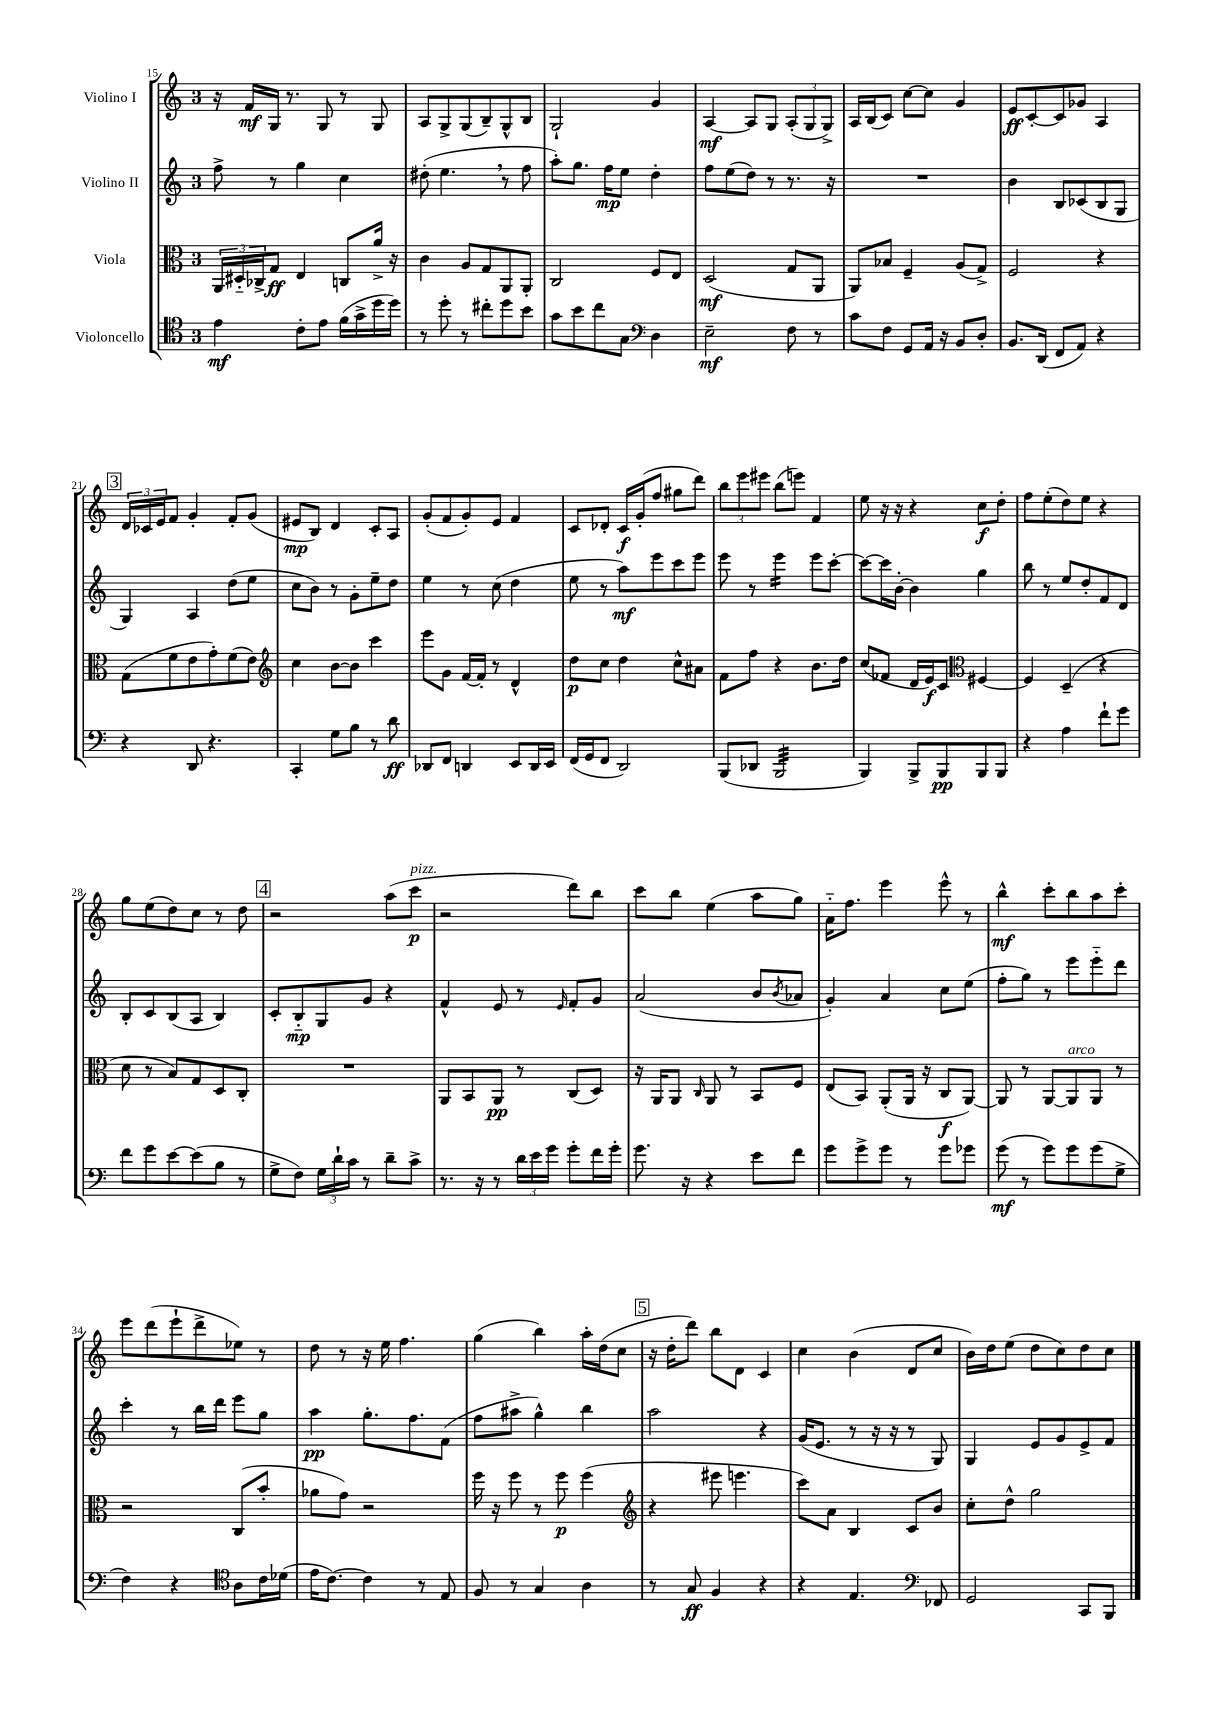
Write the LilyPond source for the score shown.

<<
\new StaffGroup <<
\new Staff = "s0" \with { instrumentName = "Violino I" } {
    \clef treble \key c \major \once \override Staff.TimeSignature.style = #'single-digit \time 3/4
    r16 f'16\mf g16 r8. g8 r8 g8 |
    a8 g8-> g8( b8--) g8-^ b8 |
    g2-! g'4 |
    a4~\mf a8 g8 \tuplet 3/2 { a8-.( g8 g8->) } |
    a16 b16( c'8) c''8~ c''8 g'4 |
    e'8\ff c'8~-. c'8 ges'8 a4 |
    \mark \markup { \box "3" } \tuplet 3/2 { d'16 ces'16 e'16 } f'8 g'4-. f'8-. g'8( |
    eis'8\mp b8) d'4 c'8-. a8 |
    g'8-.( f'8 g'8-.) e'8 f'4 |
    c'8 des'8-. c'16\f g'16-.( f''8 gis''8 d'''8) |
    \tuplet 3/2 { b''8 e'''8 eis'''8 } b''8( e'''8) f'4 |
    e''8 r16 r16 r4 c''8\f d''8-. |
    f''8 e''8-.( d''8) e''8 r4 |
    g''8 e''8( d''8) c''8 r8 d''8 |
    \mark \markup { \box "4" } r2 a''8( c'''8\p^\markup { \italic "pizz." } |
    r2 d'''8) b''8 |
    c'''8 b''8 e''4( a''8 g''8) |
    a'16-_ f''8. e'''4 e'''8-^ r8 |
    b''4-^\mf c'''8-. b''8 a''8 c'''8-. |
    e'''8 d'''8( e'''8-! d'''8-> ees''8) r8 |
    d''8 r8 r16 e''16 f''4. |
    g''4( b''4) a''16-. d''16( c''8 |
    \mark \markup { \box "5" } r16 d''16-. d'''8) b''8 d'8 c'4 |
    c''4 b'4( d'8 c''8 |
    b'16) d''16 e''8( d''8 c''8) d''8 c''8 \bar "|." |
}
\new Staff = "s1" \with { instrumentName = "Violino II" } {
    \clef treble \key c \major \once \override Staff.TimeSignature.style = #'single-digit \time 3/4
    f''8-> r8 g''4 c''4 |
    dis''8-.( e''4. \breathe r8 f''8 |
    a''8-.) g''8. f''16\mp e''8 d''4-. |
    f''8 e''8( d''8) r8 r8. r16 |
    R2. |
    b'4 b8 ces'8( b8 g8 |
    \mark \markup { \box "3" } g4) a4 d''8( e''8 |
    c''8 b'8) r8 g'8-. e''8-- d''8 |
    e''4 r8 c''8( d''4 |
    e''8 r8 a''8\mf) e'''8 c'''8 e'''8 |
    e'''8 r8 e'''4:16 e'''8 c'''8~-. |
    c'''8~ c'''16 b'16~-. b'4 g''4 |
    b''8 r8 e''8 d''8-. f'8 d'8 |
    b8-. c'8 b8( a8 b4) |
    \mark \markup { \box "4" } c'8-. b8-_\mp g8 g'8 r4 |
    f'4-^ e'8 r8 \grace { e'16 } f'8-. g'8 |
    a'2( b'8 \acciaccatura { b'8 } aes'8 |
    g'4-.) a'4 c''8 e''8( |
    f''8-. g''8) r8 e'''8 e'''8-_ d'''8 |
    c'''4-. r8 b''16 d'''16 e'''8 g''8 |
    a''4\pp g''8.-. f''8. f'8( |
    f''8 ais''8-> g''4-^) b''4 |
    \mark \markup { \box "5" } a''2 r4 |
    g'16( e'8. r8 r16 r16 r8 g8) |
    g4 e'8 g'8 e'8-> f'8 \bar "|." |
}
\new Staff = "s2" \with { instrumentName = "Viola" } {
    \clef alto \key c \major \once \override Staff.TimeSignature.style = #'single-digit \time 3/4
    \tuplet 3/2 { a,16 dis16-_ ces16-> } g8\ff e4 c8 a'16-> r16 |
    c'4 a8 g8 a,8 a,8-. |
    c2 f8 e8 |
    d2\mf( g8 a,8 |
    a,8) bes8 f4-- a8( g8->) |
    f2 r4 |
    \mark \markup { \box "3" } g8( f'8 e'8 g'8-.) f'8( e'8) |
    \clef treble c''4 b'8~ b'8 c'''4 |
    e'''8 g'8 f'16~ f'16-. r8 d'4-^ |
    d''8\p c''8 d''4 c''8-^ ais'8 |
    f'8 f''8 r4 b'8. d''16 |
    c''8( fes'8 d'16 e'16\f) c'8 \clef alto fis4~ |
    fis4 d4--( r4 |
    d'8 r8 b8) g8 d8 c8-. |
    \mark \markup { \box "4" } R2. |
    a,8 b,8 a,8\pp r8 c8( d8) |
    r16 a,16 a,8 \grace { c16 } a,8 r8 b,8 f8 |
    e8( b,8) a,8-.( a,16 r16 c8\f a,8~) |
    a,8 r8 a,8~ a,8^\markup { \italic "arco" } a,8 r8 |
    r2 c8( b'8-. |
    aes'8 g'8) r2 |
    f''16 r16 f''8 r8 f''8\p f''4( |
    \mark \markup { \box "5" } \clef treble r4 eis'''8 e'''4. |
    c'''8) a'8 b4 c'8 b'8 |
    c''8-. d''8-^ g''2 \bar "|." |
}
\new Staff = "s3" \with { instrumentName = "Violoncello" } {
    \clef tenor \key c \major \once \override Staff.TimeSignature.style = #'single-digit \time 3/4
    e'4\mf c'8-. e'8 f'16( g'16-> d''16 d''16) |
    r8 d''8-. r8 cis''8-. d''8 b'8 |
    g'8 b'8 c''8 g8 \clef bass d4 |
    e2--\mf f8 r8 |
    c'8 f8 g,8 a,16 r16 b,8 d8-. |
    b,8. d,16( f,8 a,8) r4 |
    \mark \markup { \box "3" } r4 d,8 r4. |
    c,4-. g8 b8 r8 d'8\ff |
    des,8 f,8 d,4 e,8 d,16 e,16 |
    f,16( g,16 f,8 d,2) |
    b,,8( des,8 b,,2:32 |
    b,,4) b,,8-> b,,8\pp b,,8 b,,8 |
    r4 a4 f'8-! g'8 |
    f'8 g'8 e'8~ e'8( b8 r8 |
    \mark \markup { \box "4" } g8-> f8) \tuplet 3/2 { g16 d'16-! c'16 } r8 d'8-- c'8-> |
    r8. r16 r8 \tuplet 3/2 { d'16 e'16 g'16 } g'8-. f'16 g'16-. |
    g'8. r16 r4 e'8 f'8 |
    g'8 g'8-> g'8 r8 g'8 ges'8 |
    g'8\mf( r8 g'8) g'8 g'8( g8-> |
    f4) r4 \clef tenor a8 c'16 des'16( |
    e'16 c'8.~) c'4 r8 e8 |
    f8 r8 g4 a4 |
    \mark \markup { \box "5" } r8 g8\ff f4 r4 |
    r4 e4. \clef bass fes,8 |
    g,2 c,8 b,,8 \bar "|." |
}
>>
>>
\layout { \context { \Score currentBarNumber = #15 } }
